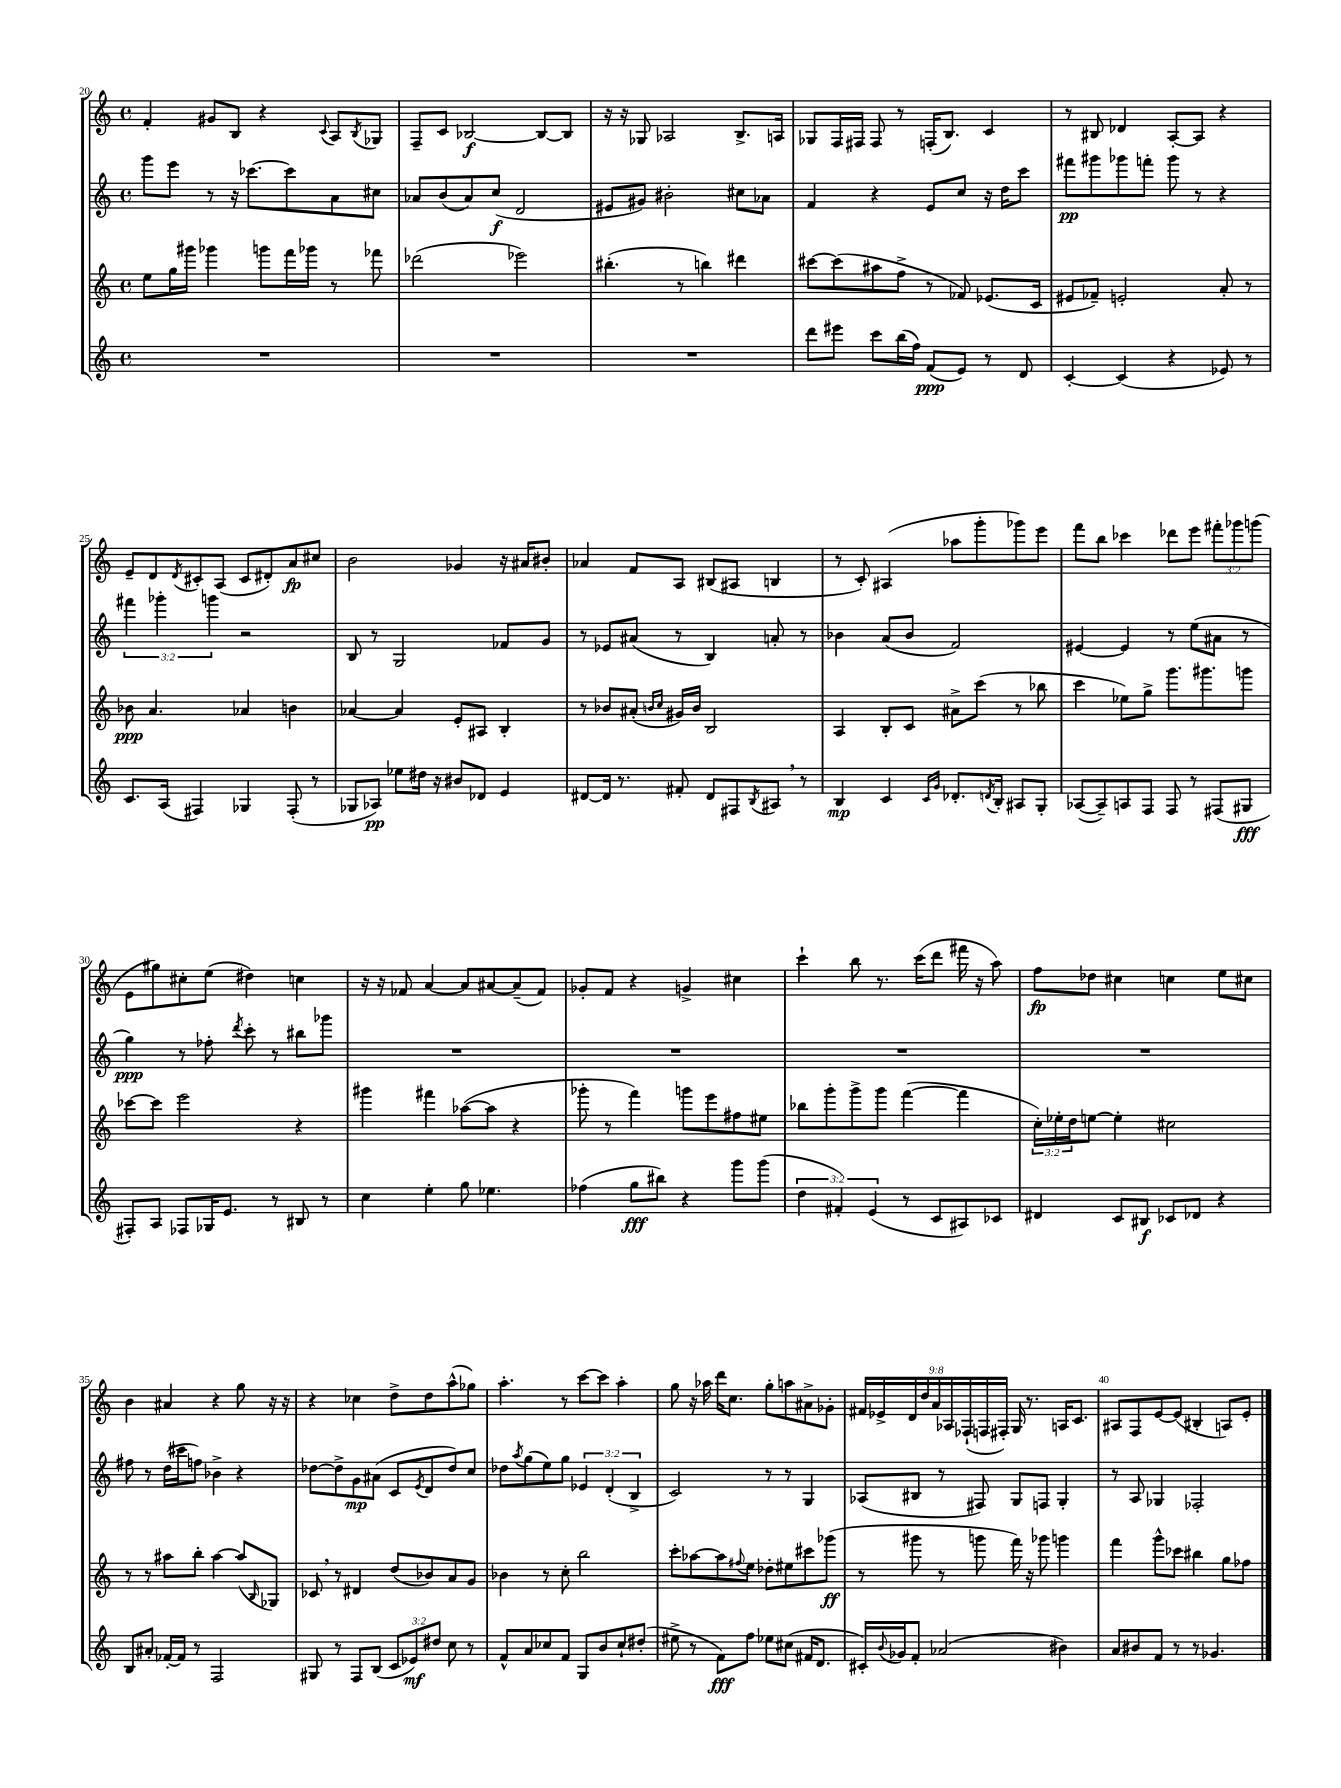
<<
\new StaffGroup <<
\new Staff = "s0" {
    \clef treble \key c \major \defaultTimeSignature \time 4/4 \override Staff.TupletNumber.text = #tuplet-number::calc-fraction-text
    f'4-. gis'8 b8 r4 \appoggiatura { c'8 } a8 \acciaccatura { b8 } ges8 |
    f8-- c'8 bes2~\f bes8~ bes8 |
    r16 r16 ges8 aes2 b8.-> a16 |
    ges8 f16 fis16 fis8 r8 f16-.( b8.) c'4 |
    r8 bis8 des'4 a8~-. a8 r4 |
    e'8-- d'8 \acciaccatura { d'8 } cis'8-. a8( cis'8 dis'8-.) a'8\fp cis''8 |
    b'2 ges'4 r16 ais'16 bis'8-. |
    aes'4 f'8 a8 bis8( ais8 b4 |
    r8 c'8-.) ais4( aes''8 g'''8-. ges'''8) e'''8 |
    f'''8 b''8 ces'''4 des'''8 e'''8 \tuplet 3/2 { fis'''8-. ges'''8 g'''8( } |
    e'8 gis''8) cis''8-. e''8( dis''4) c''4 |
    r16 r16 fes'8 a'4~ a'8 ais'8~ ais'8--( fes'8) |
    ges'8-. f'8 r4 g'4-> cis''4 |
    c'''4-! b''8 r8. c'''16( d'''8 fis'''16 r16 a''8) |
    f''8\fp des''8 cis''4 c''4 e''8 cis''8 |
    b'4 ais'4 r4 g''8 r16 r16 |
    r4 ces''4 d''8-> d''8 a''8-^( ges''8) |
    a''4.-. r8 c'''8~ c'''8 a''4-. |
    g''8 r16 aes''16 d'''16 c''8. g''8-. a''8 ais'8-> ges'8-. |
    \tuplet 9/8 { fis'16 ees'16-> d'16 d''16 a'16 aes16 fes16-!( f16 fis16-.) } g16 r8. a16 c'8. |
    ais8 f8 e'8~ e'8( bis4-. a8) e'8-. \bar "|." |
}
\new Staff = "s1" {
    \clef treble \key c \major \defaultTimeSignature \time 4/4 \override Staff.TupletNumber.text = #tuplet-number::calc-fraction-text
    g'''8 e'''8 r8 r16 ces'''8.~ ces'''8 a'8 cis''8 |
    aes'8 b'8( aes'8) c''8\f( d'2 |
    eis'8 gis'8) bis'2-. cis''8 aes'8 |
    f'4 r4 e'8 c''8 r16 d''16 c'''8 |
    fis'''8\pp gis'''8 ges'''8 f'''8-. ges'''8 r8 r4 |
    \tuplet 3/2 { fis'''4 ges'''4-. g'''4 } r2 |
    b8 r8 g2 fes'8 g'8 |
    r8 ees'8 ais'8( r8 b4) a'8-. r8 |
    bes'4 a'8( bes'8 f'2) |
    eis'4~ eis'4 r8 e''8( ais'8 r8 |
    g''4\ppp) r8 fes''8-. \acciaccatura { d'''8 } c'''8-. r8 bis''8 ges'''8 |
    R1 |
    R1 |
    R1 |
    R1 |
    fis''8 r8 d''16( cis'''16 f''8) bes'4-> r4 |
    des''8~ des''8-> g'8\mp ais'8( c'8 \acciaccatura { e'8 } d'8 des''8) c''8 |
    des''8 \acciaccatura { a''8 } g''8( e''8) g''8 \tuplet 3/2 { ees'4 d'4-.( b4-> } |
    c'2) r8 r8 g4 |
    aes8( bis8 r8 fis8) g8 f8 g4-. |
    r8 a8 ges4 fes2-. \bar "|." |
}
\new Staff = "s2" {
    \clef treble \key c \major \defaultTimeSignature \time 4/4 \override Staff.TupletNumber.text = #tuplet-number::calc-fraction-text
    e''8 g''16 gis'''16 ges'''4 g'''8 f'''16 ges'''16 r8 fes'''8 |
    des'''2( ees'''2) |
    bis''4.-.( r8 b''4) dis'''4 |
    cis'''8~ cis'''8( ais''8 f''8-> r8 fes'8) ees'8.( c'16 |
    eis'8 fes'8--) e'2-. a'8-. r8 |
    bes'8\ppp a'4. aes'4 b'4 |
    aes'4~ aes'4 e'8-. ais8 b4-. |
    r8 bes'8 ais'8-.( \grace { b'16 c''16 } gis'16) b'16 b2 |
    a4 b8-. c'8 ais'8-> c'''8( r8 bes''8 |
    c'''4 ees''8) g''8-> g'''8. gis'''8. g'''8 |
    ces'''8~ ces'''8 e'''2 r4 |
    gis'''4 fis'''4 aes''8~( aes''8 r4 |
    ges'''8-. r8 f'''4) g'''8 e'''8 fis''8 eis''8 |
    bes''8 g'''8-. g'''8-> g'''8 f'''4~( f'''4 |
    \tuplet 3/2 { c''16-.) ees''16-. d''16 } e''8~ e''4-. cis''2 |
    r8 r8 ais''8 b''8-. ais''4~ ais''8( \grace { b16 } ges8) |
    ces'8 \breathe r8 dis'4 d''8( bes'8) a'8 g'8 |
    bes'4 r8 c''8-. b''2 |
    c'''8-. aes''8~ aes''8 \appoggiatura { fis''8 } e''8 des''8-. eis''8 cis'''8 ges'''8\ff( |
    r8 gis'''8 r8 g'''8 f'''16) r16 ges'''8 g'''4 |
    f'''4 g'''8-^ ces'''8 bis''4 g''8 fes''8 \bar "|." |
}
\new Staff = "s3" {
    \clef treble \key c \major \defaultTimeSignature \time 4/4 \override Staff.TupletNumber.text = #tuplet-number::calc-fraction-text
    R1 |
    R1 |
    R1 |
    d'''8 eis'''8 c'''8 b''16( f''16) f'8\ppp( e'8) r8 d'8 |
    c'4~-. c'4( r4 ees'8) r8 |
    c'8. a16( fis4) ges4 fis8-.( r8 |
    ges8 aes8\pp) ees''8 dis''16 r16 bis'8 des'8 e'4 |
    dis'8~ dis'16 r8. fis'8-. dis'8 fis8 \acciaccatura { b8 } ais8 \breathe r8 |
    b4\mp c'4 \grace { c'16 g'16 } des'8.-. \acciaccatura { d'8 } b16-. ais8 g8-. |
    aes8~( aes8--) a8 f8 f8 r8 fis8( gis8\fff |
    fis8-.) a8 fes8 ges16 e'8. r8 bis8 r8 |
    c''4 e''4-. g''8 ees''4. |
    fes''4( g''8\fff bis''8) r4 g'''8 g'''8( |
    \tuplet 3/2 { d''4 fis'4-.) e'4( } r8 c'8 ais8) ces'8 |
    dis'4 c'8 bis8\f ces'8 des'8 r4 |
    b8 ais'8-. fes'16~-. fes'16 r8 f2 |
    gis8 r8 f8 b8( \tuplet 3/2 { c'8 ees'8\mf) dis''8 } c''8 r8 |
    f'8-^ a'8 ces''8 f'8 g8 b'8 ces''8-! dis''8-.( |
    eis''8-> r8 f'8\fff) f''8 ees''8 cis''8( fis'16 d'8. |
    cis'16-.) \appoggiatura { b'8 } ges'16 f'8-. aes'2( bis'4) |
    a'8 bis'8 f'8 r8 r8 ges'4. \bar "|." |
}
>>
>>
\layout { \context { \Score currentBarNumber = #20 \override BarNumber.break-visibility = ##(#f #t #t) barNumberVisibility = #(every-nth-bar-number-visible 5) } }
